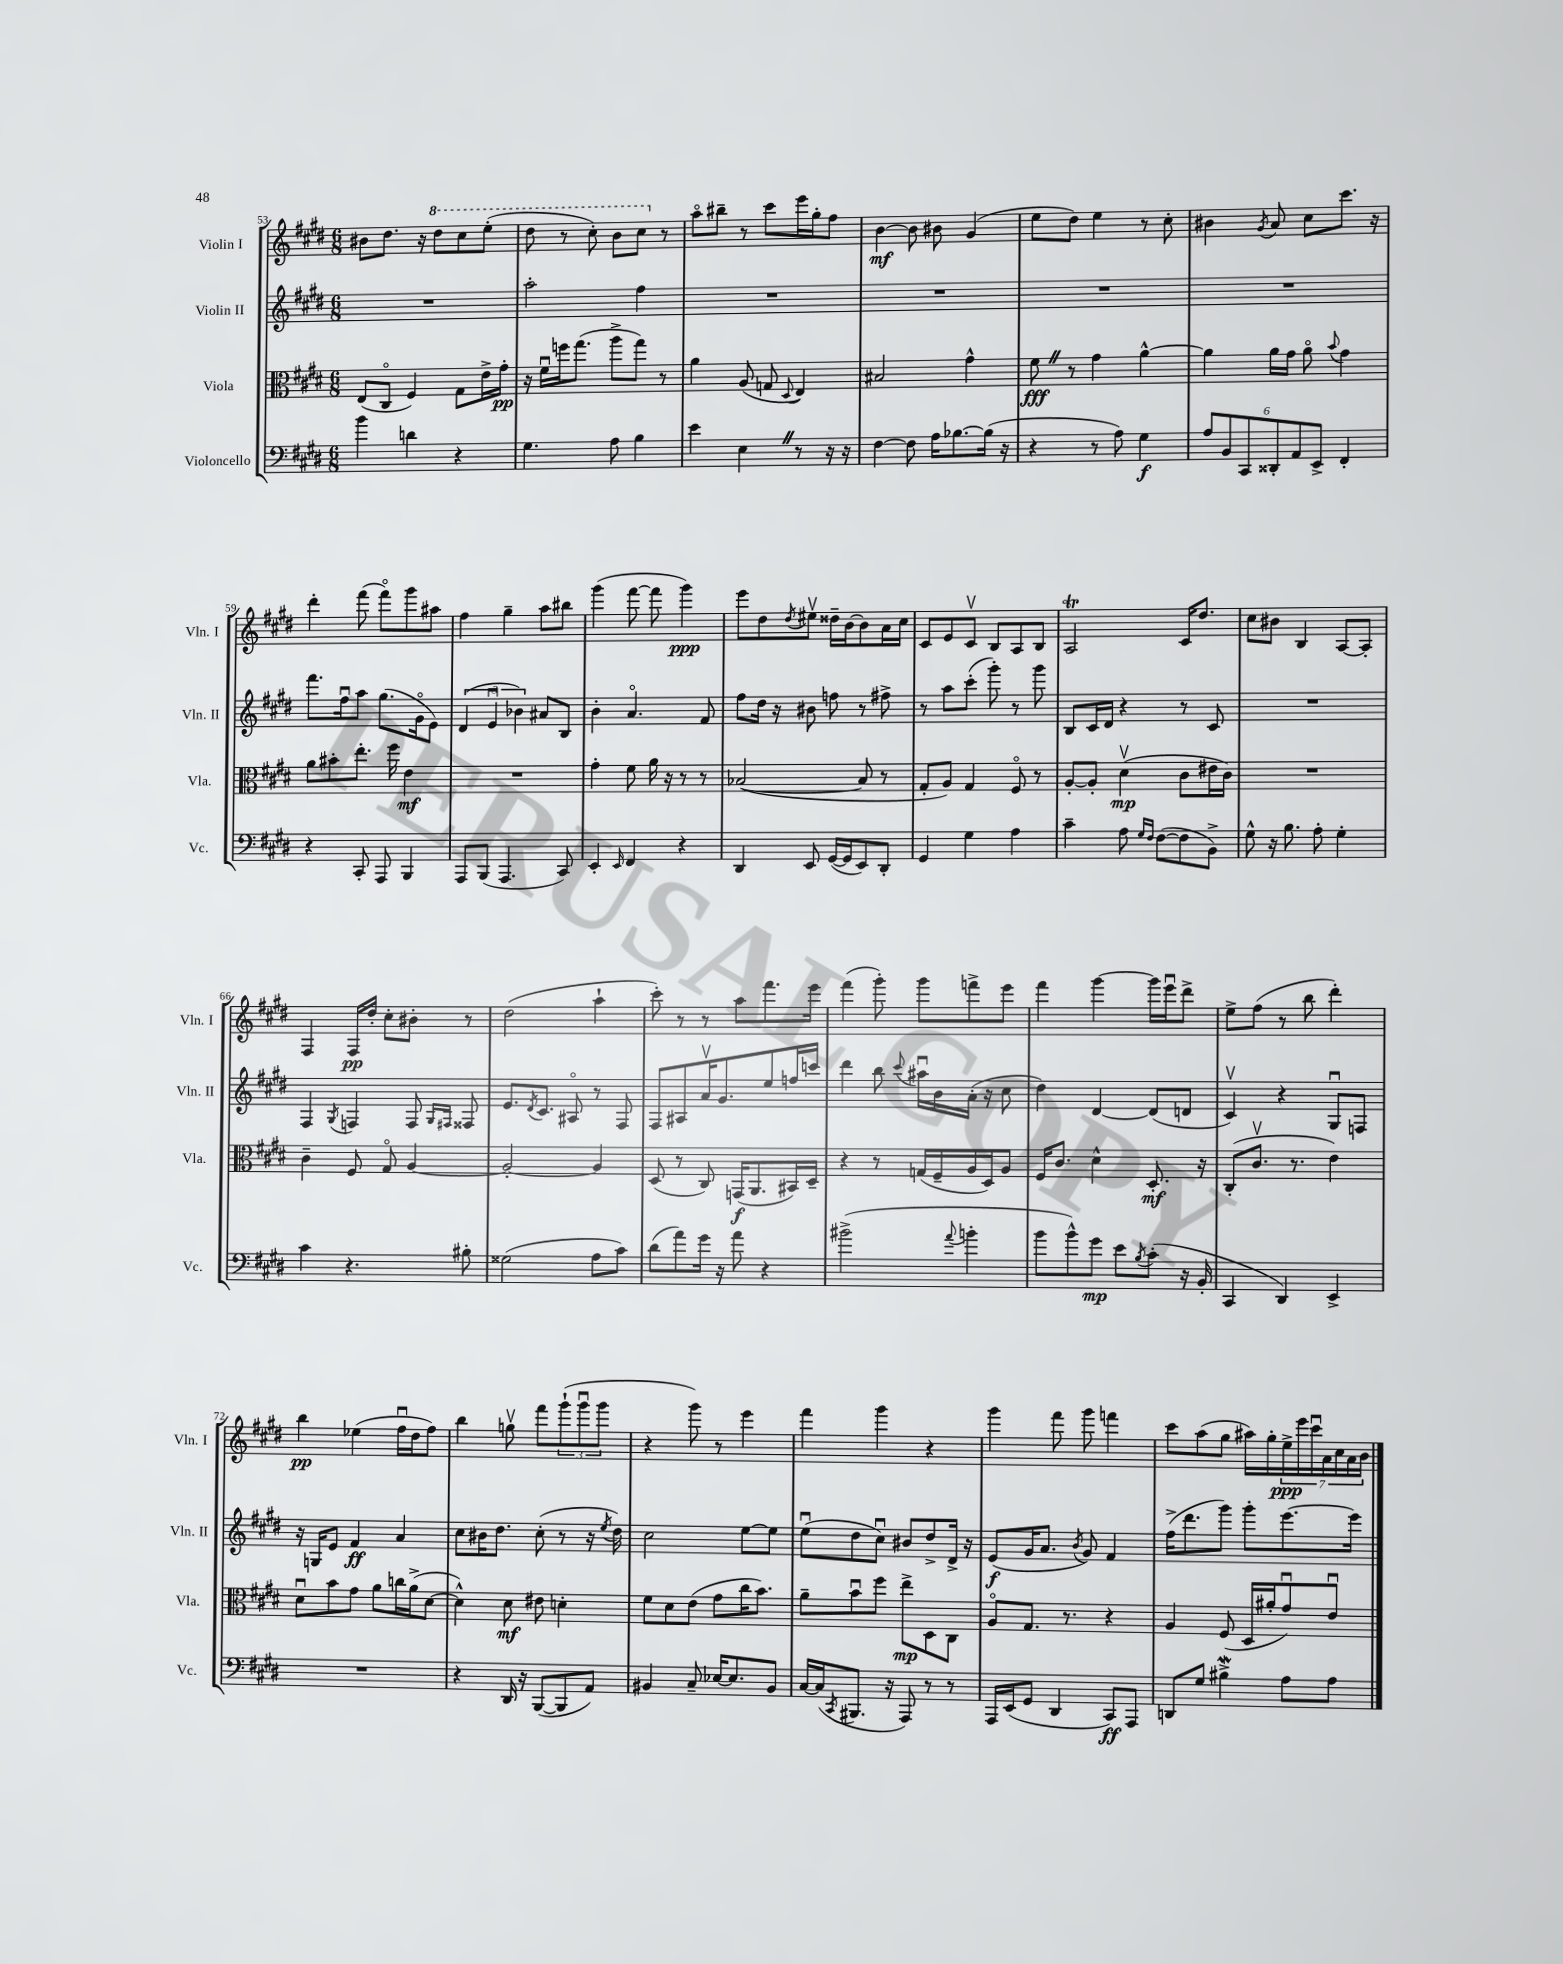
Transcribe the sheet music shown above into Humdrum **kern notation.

**kern	**dynam	**kern	**dynam	**kern	**dynam	**kern	**dynam
*part4	*part4	*part3	*part3	*part2	*part2	*part1	*part1
*staff4	*staff4	*staff3	*staff3	*staff2	*staff2	*staff1	*staff1
*I"Violoncello	*	*I"Viola	*	*I"Violin II	*	*I"Violin I	*
*I'Vc.	*	*I'Vla.	*	*I'Vln. II	*	*I'Vln. I	*
*clefF4	*	*clefC3	*	*clefG2	*	*clefG2	*
*k[f#c#g#d#]	*	*k[f#c#g#d#]	*	*k[f#c#g#d#]	*	*k[f#c#g#d#]	*
*M6/8	*	*M6/8	*	*M6/8	*	*M6/8	*
=53	=53	=53	=53	=53	=53	=53	=53
4b\	.	(8E/L	.	2.r	.	8b#X\L	.
.	.	8C#/J	.	.	.	8.dd#\J	.
4dn\	.	4F#/)	.	.	.	.	.
.	.	.	.	.	.	16r	.
*	*	*	*	*	*	*8va	*
.	.	.	.	.	.	8ddd#\L	.
4r	.	8G#\L	.	.	.	8ccc#\	.
.	.	16e^\L	.	.	.	(8eee'\J	.
.	.	16g#'\JJ	pp	.	.	.	.
=54	=54	=54	=54	=54	=54	=54	=54
4.G#\	.	16r	.	2aa'\	.	8ddd#\	.
.	.	16f#u\LL	.	.	.	.	.
.	.	16ffn\J	.	.	.	8r	.
.	.	(8.gg#\J	.	.	.	.	.
.	.	.	.	.	.	8ccc#'\)	.
8A\	.	8aa^\L	.	.	.	8bb\L	.
4B\	.	8gg#\J)	.	4ff#\	.	8ccc#\J	.
*	*	*	*	*	*	*X8va	*
.	.	8r	.	.	.	8r	.
=55	=55	=55	=55	=55	=55	=55	=55
4e\	.	4a\	.	2.r	.	8aa\L	.
.	.	.	.	.	.	8bb#X~\J	.
4EZ\	.	(8A/	.	.	.	8r	.
.	.	8Gn/	.	.	.	8ccc#\L	.
.	.	8qqD#/	.	.	.	.	.
8r	.	4E/)	.	.	.	16eee\L	.
.	.	.	.	.	.	16gg#'\J	.
16r	.	.	.	.	.	8ff#\J	.
16r	.	.	.	.	.	.	.
=56	=56	=56	=56	=56	=56	=56	=56
[4F#\	.	2B#X/	.	2.r	.	[4b\	mf
8F#\]	.	.	.	.	.	8b\]	.
16A\KL	.	.	.	.	.	8b#X\	.
[8.B-X\	.	.	.	.	.	.	.
.	.	4g#^^\	.	.	.	(4g#/	.
(16B-\Jk]	.	.	.	.	.	.	.
16r	.	.	.	.	.	.	.
=57	=57	=57	=57	=57	=57	=57	=57
4r	.	8f#Z\	fff	2.r	.	8ee\L	.
.	.	8r	.	.	.	8dd#\J)	.
8r	.	4g#\	.	.	.	4ee\	.
8A\)	.	.	.	.	.	.	.
4G#\	f	[4a^^\	.	.	.	8r	.
.	.	.	.	.	.	8cc#'\	.
=58	=58	=58	=58	=58	=58	=58	=58
12A/L	.	4a\]	.	2.r	.	4b#X\	.
12BB/	.	.	.	.	.	.	.
12CC#/	.	.	.	.	.	.	.
.	.	.	.	.	.	8qg#/	.
12DD##X'/	.	16a\LL	.	.	.	8a/	.
.	.	16g#\JJ	.	.	.	.	.
12AA/	.	.	.	.	.	.	.
.	.	8a\	.	.	.	8cc#\L	.
12EE^/J	.	.	.	.	.	.	.
.	.	8qqb/	.	.	.	.	.
4FF#'/	.	4g#\	.	.	.	8.ccc#\J	.
.	.	.	.	.	.	16r	.
!!LO:LB:g=z
=59	=59	=59	=59	=59	=59	=59	=59
4r	.	8a\L	.	8.fff#\L	.	4ddd#'\	.
.	.	8b#X'\	.	.	.	.	.
.	.	.	.	16ff#u\k	.	.	.
8CC#'/	.	8.ee'\J	.	8aa\J	.	(8fff#\	.
8AAA/	.	.	.	(8.gg#\L	.	8fff#\L)	.
.	.	16ff#\	.	.	.	.	.
4BBB/	.	4e\	mf	.	.	8ggg#\	.
.	.	.	.	16g#\k	.	.	.
.	.	.	.	8e\J)	.	8aa#X\J	.
=60	=60	=60	=60	=60	=60	=60	=60
8AAA/L	.	2.r	.	(6d#/	.	4ff#\	.
(8BBB/J	.	.	.	.	.	.	.
.	.	.	.	6eu/	.	.	.
4.AAA/	.	.	.	.	.	4gg#~\	.
.	.	.	.	6b-X\)	.	.	.
.	.	.	.	8a#X/L	.	8aa\L	.
8CC#/)	.	.	.	8B/J	.	8bb#X\J	.
=61	=61	=61	=61	=61	=61	=61	=61
4EE'/	.	4g#'\	.	4b'\	.	(4ggg#\	.
16qqEE/	.	.	.	.	.	.	.
4FF#/	.	8f#\	.	4.a/	.	[8fff#\	.
.	.	16a\	.	.	.	8fff#\]	.
.	.	16r	.	.	.	.	.
4r	.	8r	.	.	.	4ggg#\)	ppp
.	.	8r	.	8f#/	.	.	.
=62	=62	=62	=62	=62	=62	=62	=62
4DD#/	.	([2B-X/	.	8ff#\L	.	8eee\L	.
.	.	.	.	16dd#\Jk	.	8dd#\	.
.	.	.	.	16r	.	.	.
.	.	.	.	.	.	8qdd#/	.
8EE/	.	.	.	8b#X\	.	8ee#Xv\J	.
([16GG#/LL	.	.	.	8ffn\	.	16dd##X~\LL	.
16GG#/J]	.	.	.	.	.	[16b\J	.
8EE/)	.	8B-/]	.	8r	.	8b\]	.
8DD#'/J	.	8r	.	8ff#X^\	.	16a\L	.
.	.	.	.	.	.	16cc#\JJ	.
=63	=63	=63	=63	=63	=63	=63	=63
4GG#/	.	8G#'/L	.	8r	.	8c#/L	.
.	.	8A/J)	.	8aa\L	.	8e/	.
4G#\	.	4G#/	.	(8ccc#'\J	.	8c#v/J	.
.	.	.	.	8ggg#'\)	.	8B/L	.
4A\	.	8F#/	.	8r	.	8A/	.
.	.	8r	.	8ggg#\	.	8B/J	.
=64	=64	=64	=64	=64	=64	=64	=64
4c#~\	.	[8A'/L	.	8B/L	.	2AT/	.
.	.	8A'/J]	.	16c#/L	.	.	.
.	.	.	.	16d#/JJ	.	.	.
8A\	.	(4d#v\	mp	4r	.	.	.
16qqG#/LL	.	.	.	.	.	.	.
16qqF#/JJ	.	.	.	.	.	.	.
([8F#\L	.	.	.	.	.	.	.
8F#\]	.	8c#\L	.	8r	.	16c#/KL	.
.	.	.	.	.	.	8.dd#/J	.
8BB^\J)	.	16e#X\L	.	8c#/	.	.	.
.	.	16c#\JJ)	.	.	.	.	.
=65	=65	=65	=65	=65	=65	=65	=65
8G#^^\	.	2.r	.	2.r	.	8cc#\L	.
16r	.	.	.	.	.	8b#X\J	.
8.B\	.	.	.	.	.	.	.
.	.	.	.	.	.	4B/	.
8A'\	.	.	.	.	.	.	.
4G#'\	.	.	.	.	.	[8A/L	.
.	.	.	.	.	.	8A'/J]	.
!!LO:LB:g=z
=66	=66	=66	=66	=66	=66	=66	=66
4c#\	.	4c#~\	.	4F#/	.	4F#/	.
.	.	.	.	8qG#/	.	.	.
4.r	.	8F#/	.	4Fn/	.	16F#/LL	pp
.	.	.	.	.	.	16dd#'/JJ	.
.	.	8G#/	.	.	.	8cc#'\L	.
.	.	[4A/	.	8F/	.	8b#X'\J	.
.	.	.	.	16qqG#/LL	.	.	.
.	.	.	.	16qqF#X/JJ	.	.	.
8B#X'\	.	.	.	8F##X/	.	8r	.
=67	=67	=67	=67	=67	=67	=67	=67
(2G##X\	.	2A'/_	.	8.e/L	.	(2dd#\	.
.	.	.	.	8qd#/	.	.	.
.	.	.	.	8.c#/J	.	.	.
.	.	.	.	8A#X/	.	.	.
8A\L	.	4A/]	.	8r	.	4aa`\	.
8c#\J)	.	.	.	8F#/	.	.	.
=68	=68	=68	=68	=68	=68	=68	=68
(8d#\L	.	(8D#/	.	8F#/L	.	8ccc#'\)	.
8a\)	.	8r	.	8A#X/	.	8r	.
16g#\Jk	.	8C#/)	.	16av/K	.	8r	.
16r	.	.	.	8.g#/	.	.	.
8a\	.	(16GGn/KL	f	.	.	8aa\L	.
.	.	8.AA/	.	.	.	.	.
4r	.	.	.	8ee/	.	8.fff#\	.
.	.	16BB#X/L)	.	16ffn/L	.	.	.
.	.	16D#~/JJ	.	16cccn/JJ	.	16eee\Jk	.
=69	=69	=69	=69	=69	=69	=69	=69
(2b#X^\	.	4r	.	4ddd#\	.	(4fff#\	.
.	.	8r	.	8bb\	.	8ggg#'\)	.
.	.	.	.	8qqccc#/	.	.	.
.	.	(16Gn/LL	.	16aa#Xu\LL	.	8ggg#\L	.
.	.	16F#~/	.	16b\	.	.	.
8qqa/	.	.	.	.	.	.	.
4bn'\	.	16A/	.	(16a'\JJ	.	8fffn^\	.
.	.	16D#/J)	.	16r	.	.	.
.	.	8A/J	.	8cc#\	.	8eee\J	.
=70	=70	=70	=70	=70	=70	=70	=70
8b\L	.	16F#/KL	.	4dd#\)	.	4fff#\	.
.	.	8.c#/J	.	.	.	.	.
8b^^\)	.	.	.	.	.	.	.
8g#\J	mp	4d#^^\	.	[4d#/	.	[4ggg#\	.
8e\L	.	.	.	.	.	.	.
8qB/	.	.	.	.	.	.	.
(8c#'\J	.	8.D#'/	mf	(8d#/L]	.	16ggg#\LL]	.
.	.	.	.	.	.	16eeeu\J	.
16r	.	.	.	8dn/J	.	8ddd#^\J	.
16BB'/	.	16r	.	.	.	.	.
=71	=71	=71	=71	=71	=71	=71	=71
4CC#/	.	(8C#'/L	.	4c#v/)	.	8ee^\L	.
.	.	8.c#v/J	.	.	.	(8ff#\J	.
4DD#/)	.	.	.	4r	.	8r	.
.	.	8.r	.	.	.	.	.
.	.	.	.	.	.	8bb\	.
4EE^/	.	4e\)	.	8G#u/L	.	4ddd#'\)	.
.	.	.	.	8Fn/J	.	.	.
!!LO:LB:g=z
=72	=72	=72	=72	=72	=72	=72	=72
2.r	.	8d#u\L	.	16r	.	4bb\	pp
.	.	.	.	16Gn/KL	.	.	.
.	.	8b\	.	8e/J	.	.	.
.	.	8g#\J	.	4f#/	ff	(4ee-X\	.
.	.	8a\L	.	.	.	.	.
.	.	16ccn\L	.	4a/	.	16ff#u\LL	.
.	.	(16a^\J	.	.	.	16dd#\J	.
.	.	[8d#\J	.	.	.	8ff#\J)	.
=73	=73	=73	=73	=73	=73	=73	=73
4r	.	4d#^^\])	.	8cc#\L	.	4bb\	.
.	.	.	.	16b#X\K	.	.	.
.	.	.	.	8.dd#\J	.	.	.
16DD#/	.	8d#\	mf	.	.	8ggnv\	.
16r	.	.	.	.	.	.	.
([8BBB/L	.	8e#X\	.	(8cc#'\	.	8fff#\L	.
8BBB/]	.	4dn'\	.	8r	.	(12ggg#`\	.
.	.	.	.	.	.	12ggg#u\	.
8AA/J)	.	.	.	16r	.	.	.
.	.	.	.	.	.	12ggg#\J	.
.	.	.	.	8qee/	.	.	.
.	.	.	.	16dd#\)	.	.	.
=74	=74	=74	=74	=74	=74	=74	=74
4BB#X/	.	8f#\L	.	2cc#\	.	4r	.
.	.	8d#\	.	.	.	.	.
8C#~/	.	(8e\J	.	.	.	8ggg#\)	.
[16E-X/KL	.	8g#\L	.	.	.	8r	.
8.E-/]	.	.	.	.	.	.	.
.	.	16cc#\K	.	[8ee\L	.	4eee\	.
.	.	8.b\J)	.	.	.	.	.
8BB#/J	.	.	.	8ee\J]	.	.	.
=75	=75	=75	=75	=75	=75	=75	=75
[16C#/LL	.	8a~\L	.	(8eeu\L	.	4fff#\	.
(16C#/J]	.	.	.	.	.	.	.
8qCC#/	.	.	.	.	.	.	.
8.BBB#X/J	.	8bu\	.	8dd#\	.	.	.
.	.	8ff#\J	.	8cc#u\J)	.	4ggg#\	.
16r	.	.	.	.	.	.	.
8AAA/)	.	8ee^\L	mp	8b#X/L	.	.	.
8r	.	8D#\	.	8dd#^/	.	4r	.
8r	.	8C#\J	.	16d#^/Jk	.	.	.
.	.	.	.	16r	.	.	.
=76	=76	=76	=76	=76	=76	=76	=76
16AAA/LL	.	8A/L	.	(8e/L	f	4ggg#\	.
(16EE/J	.	.	.	.	.	.	.
8GG#/J	.	8.G#/J	.	16g#/K	.	.	.
.	.	.	.	8.a/J	.	.	.
4DD#/	.	.	.	.	.	8fff#\	.
.	.	8.r	.	.	.	.	.
.	.	.	.	8qb/	.	.	.
.	.	.	.	8g#/)	.	8ggg#\	.
8CC#/L)	ff	4r	.	4f#/	.	4fffn\	.
8AAA/J	.	.	.	.	.	.	.
=77	=77	=77	=77	=77	=77	=77	=77
8DDn/L	.	4A/	.	(16ff#^\KL	.	8ccc#\L	.
.	.	.	.	8.ddd#\	.	.	.
8G#/J	.	.	.	.	.	(8aa\	.
4B#XW^\	.	(8F#/	.	8ggg#\J)	.	8gg#\J	.
.	.	16D#/LL	.	8ggg#'\L	.	16aa#X\LL)	.
.	.	16a#X'/J	.	.	.	16gg#'\	.
8A\L	.	8g#u/)	.	[8.eee\	.	28ee^\	ppp
.	.	.	.	.	.	28eee\	.
.	.	.	.	.	.	28ccc#u\	.
.	.	.	.	.	.	28a\	.
8A\J	.	8eu/J	.	.	.	.	.
.	.	.	.	.	.	28cc#\	.
.	.	.	.	.	.	28a\	.
.	.	.	.	16eee\Jk]	.	.	.
.	.	.	.	.	.	28b\JJ	.
==	==	==	==	==	==	==	==
*-	*-	*-	*-	*-	*-	*-	*-
